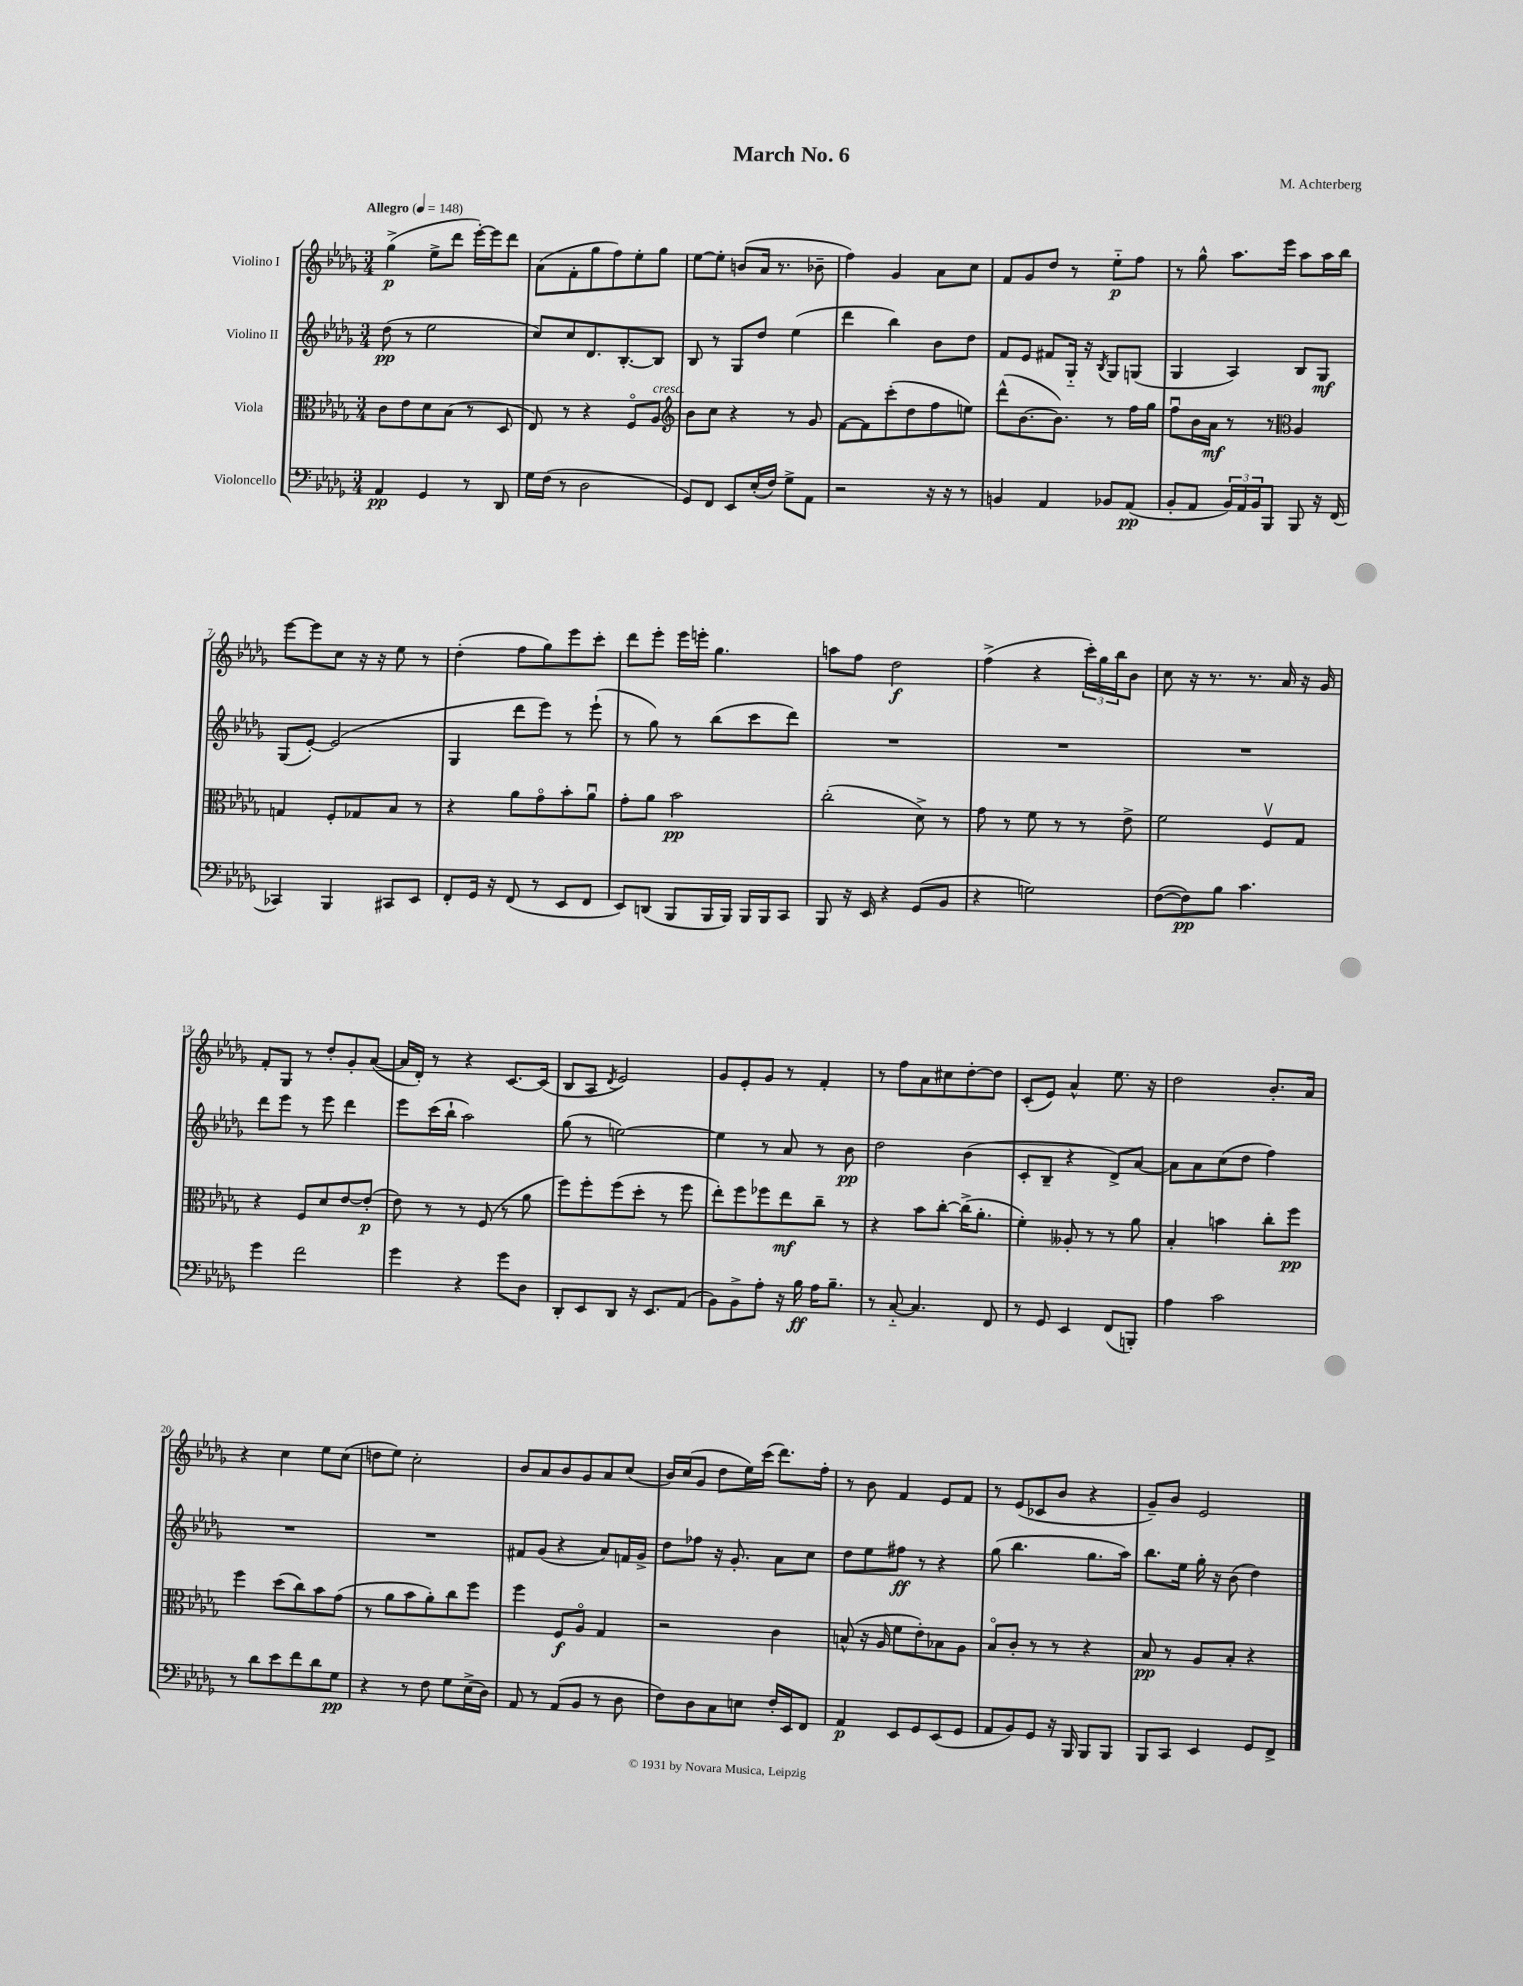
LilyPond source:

\header { title = "March No. 6" composer = "M. Achterberg" }
<<
\new StaffGroup <<
\new Staff = "s0" \with { instrumentName = "Violino I" } {
    \clef treble \key des \major \numericTimeSignature \time 3/4 \tempo "Allegro" 4 = 148
    ges''4->\p( ees''8-> des'''8 ees'''16~-.) ees'''16 des'''8 |
    aes'8( f'8-. ges''8 f''8) ees''8-. ges''8 |
    ees''8~ ees''8-. b'8( aes'16 r8. bes'8-- |
    f''4) ges'4 aes'8 c''8 |
    f'8 ges'8 des''8 r8 ees''8-_\p f''8 |
    r8 ges''8-^ aes''8. ees'''16 aes''8 aes''16 bes''16 |
    ees'''8~ ees'''8 c''8 r16 r16 ees''8 r8 |
    des''4-.( f''8 ges''8) ees'''8 c'''8-. |
    des'''8 ees'''8-. ees'''16 e'''16-. ges''4. |
    a''8 f''8 des''2\f |
    f''4->( r4 \tuplet 3/2 { c'''16-.) ges''16 bes''16 } bes'8 |
    c''8 r16 r8. r8. aes'16 r16 ges'16 |
    f'8-. ges8 r8 des''8-. ges'8-. aes'8~( |
    aes'16 des'16-.) r8 r4 c'8.~ c'16( |
    bes8 aes8 \acciaccatura { des'8 } ees'2) |
    ges'8 ees'8-. ges'8 r8 f'4-. |
    r8 f''8 aes'8 cis''8 des''8~-. des''8 |
    c'8-.( ees'8) aes'4-^ ees''8. r16 |
    des''2 bes'8.-. aes'16 |
    r4 c''4 ees''8 c''8( |
    d''8 ees''8) c''2-. |
    bes'8 aes'8 bes'8 ges'8 aes'8 c''8( |
    bes'16) c''16( ges'8 des''8 ees''16) c'''16( des'''8.) f''16-. |
    r8 bes'8 f'4 ees'8 f'8 |
    r8 ees'8( ces'8 bes'8 r4 |
    ges'8--) bes'8 ees'2 \bar "|." |
}
\new Staff = "s1" \with { instrumentName = "Violino II" } {
    \clef treble \key des \major \numericTimeSignature \time 3/4
    des''8\pp( r8 ees''2 |
    c''8) c''8 des'8. bes8.~-. bes8 |
    bes8 r8 ges8 des''8 ees''4( |
    des'''4 bes''4) bes'8 des''8 |
    f'8 ees'8 fis'8 ges16-_ r16 \acciaccatura { bes8 } ges8 g8( |
    ges4 aes4) bes8 ges8\mf |
    ges8( ees'8~-.) ees'2( |
    ges4 des'''8 ees'''8) r8 ees'''8-!( |
    r8 ges''8) r8 bes''8( c'''8 des'''8) |
    R2. |
    R2. |
    R2. |
    des'''8 ees'''8 r8 ees'''8 des'''4 |
    ees'''8 c'''16( bes''16-! aes''2) |
    ges''8( r8 e''2~) |
    e''4 r8 aes'8 r8 bes'8\pp |
    des''2 bes'4( |
    c'8-. bes8-- r4 des'8->) aes'8~ |
    aes'8 aes'8 c''8( des''8 f''4) |
    R2. |
    R2. |
    fis'8 ges'8( r4 aes'8) f'16 ges'16-> |
    des''8 fes''8 r16 ges'8.-. aes'8 c''8 |
    des''8 ees''8 fis''8\ff r8 r4 |
    ges''8( bes''4. ges''8. aes''16) |
    bes''8. ees''16 ges''16-. r16 bes'8( des''4) \bar "|." |
}
\new Staff = "s2" \with { instrumentName = "Viola" } {
    \clef alto \key des \major \numericTimeSignature \time 3/4
    c'8 ees'8 des'8 bes8( r8 des8 |
    ees8) r8 r4 f8\flageolet aes8^\markup { \italic "cresc." } |
    \clef treble bes'8 c''8 r4 r8 ges'8 |
    f'8~ f'8 c'''8-.( des''8 f''8 e''8) |
    des'''8-^( bes'8.~ bes'8.) r8 f''16 ges''16 |
    f''8\downbow bes'16 aes'16\mf r8 r8 \clef alto aes4 |
    g4 f8-. ges8 bes8 r8 |
    r4 aes'8 ges'8\flageolet bes'8-. aes'8\downbow |
    ges'8-. aes'8 bes'2\pp |
    c''2-.( des'8->) r8 |
    ges'8 r8 f'8 r8 r8 ees'8-> |
    f'2 f8\upbow ges8 |
    r4 f8 des'8 ees'8~ ees'8-.\p( |
    ees'8) r8 r8 f8( r8 aes'8 |
    f''8) f''8-. f''8( des''8-. r8 f''8 |
    ees''8-.) f''8 fes''8 ees''8\mf c''8-- r8 |
    r4 bes'8 c''8~-. c''16->( aes'8.-. |
    f'4-.) aeses8-. r8 r8 aes'8 |
    bes4-. b'4 c''8-. f''8\pp |
    f''4 des''8( c''8) bes'8 ges'8( |
    r8 aes'8 bes'8 aes'8-.) c''8 f''8 |
    f''4 f8\f aes8\flageolet ges4 |
    r2 c'4 |
    b8-^( r16 aes16 f'8 ees'8-.) bes8 aes8 |
    bes8\flageolet c'8-. r8 r8 r4 |
    bes8\pp r8 aes8 bes8-. r4 \bar "|." |
}
\new Staff = "s3" \with { instrumentName = "Violoncello" } {
    \clef bass \key des \major \numericTimeSignature \time 3/4
    aes,4\pp ges,4 r8 des,8 |
    ges16 f16( r8 des2 |
    ges,8) f,8 ees,8 ees16-.( f16) ges8-> aes,8 |
    r2 r16 r16 r8 |
    b,4 aes,4 bes,8 aes,8\pp( |
    bes,8-. aes,8 \tuplet 3/2 { bes,16) aes,16 bes,16 } bes,,8 bes,,8 r16 f,16( |
    ces,4) bes,,4 cis,8 ees,8 |
    f,8-. ges,16 r16 f,8( r8 ees,8 f,8 |
    ees,8) d,8( bes,,8 bes,,16 bes,,16) bes,,16 bes,,16 c,8 |
    bes,,8 r16 ees,16 r4 ges,8( bes,8 |
    r4 g2) |
    f8~( f8\pp) bes8 c'4. |
    ges'4 f'2 |
    ges'4 r4 ges'8 des8 |
    des,8-. ees,8 des,8 r16 ees,8. aes,8( |
    bes,8) bes,8-> aes8-. r16 bes16\ff aes16 bes8.-- |
    r8 c8~-_ c4. f,8 |
    r8 ges,8 ees,4 f,8( b,,8-.) |
    aes4 c'2 |
    r8 des'8 ees'8 f'8 des'8 ges8\pp |
    r4 r8 f8 ges8 ees16->( des16) |
    aes,8 r8 aes,8( bes,8 r8 des8 |
    f8) des8 c8 e8 f16-. ees,16 f,8 |
    aes,4\p ees,8 ges,8 ees,8( ges,8 |
    aes,8 bes,8) ges,8 r16 bes,,16 bes,,8 bes,,8 |
    bes,,8 c,8 ees,4 ges,8 f,8-> \bar "|." |
}
>>
>>
